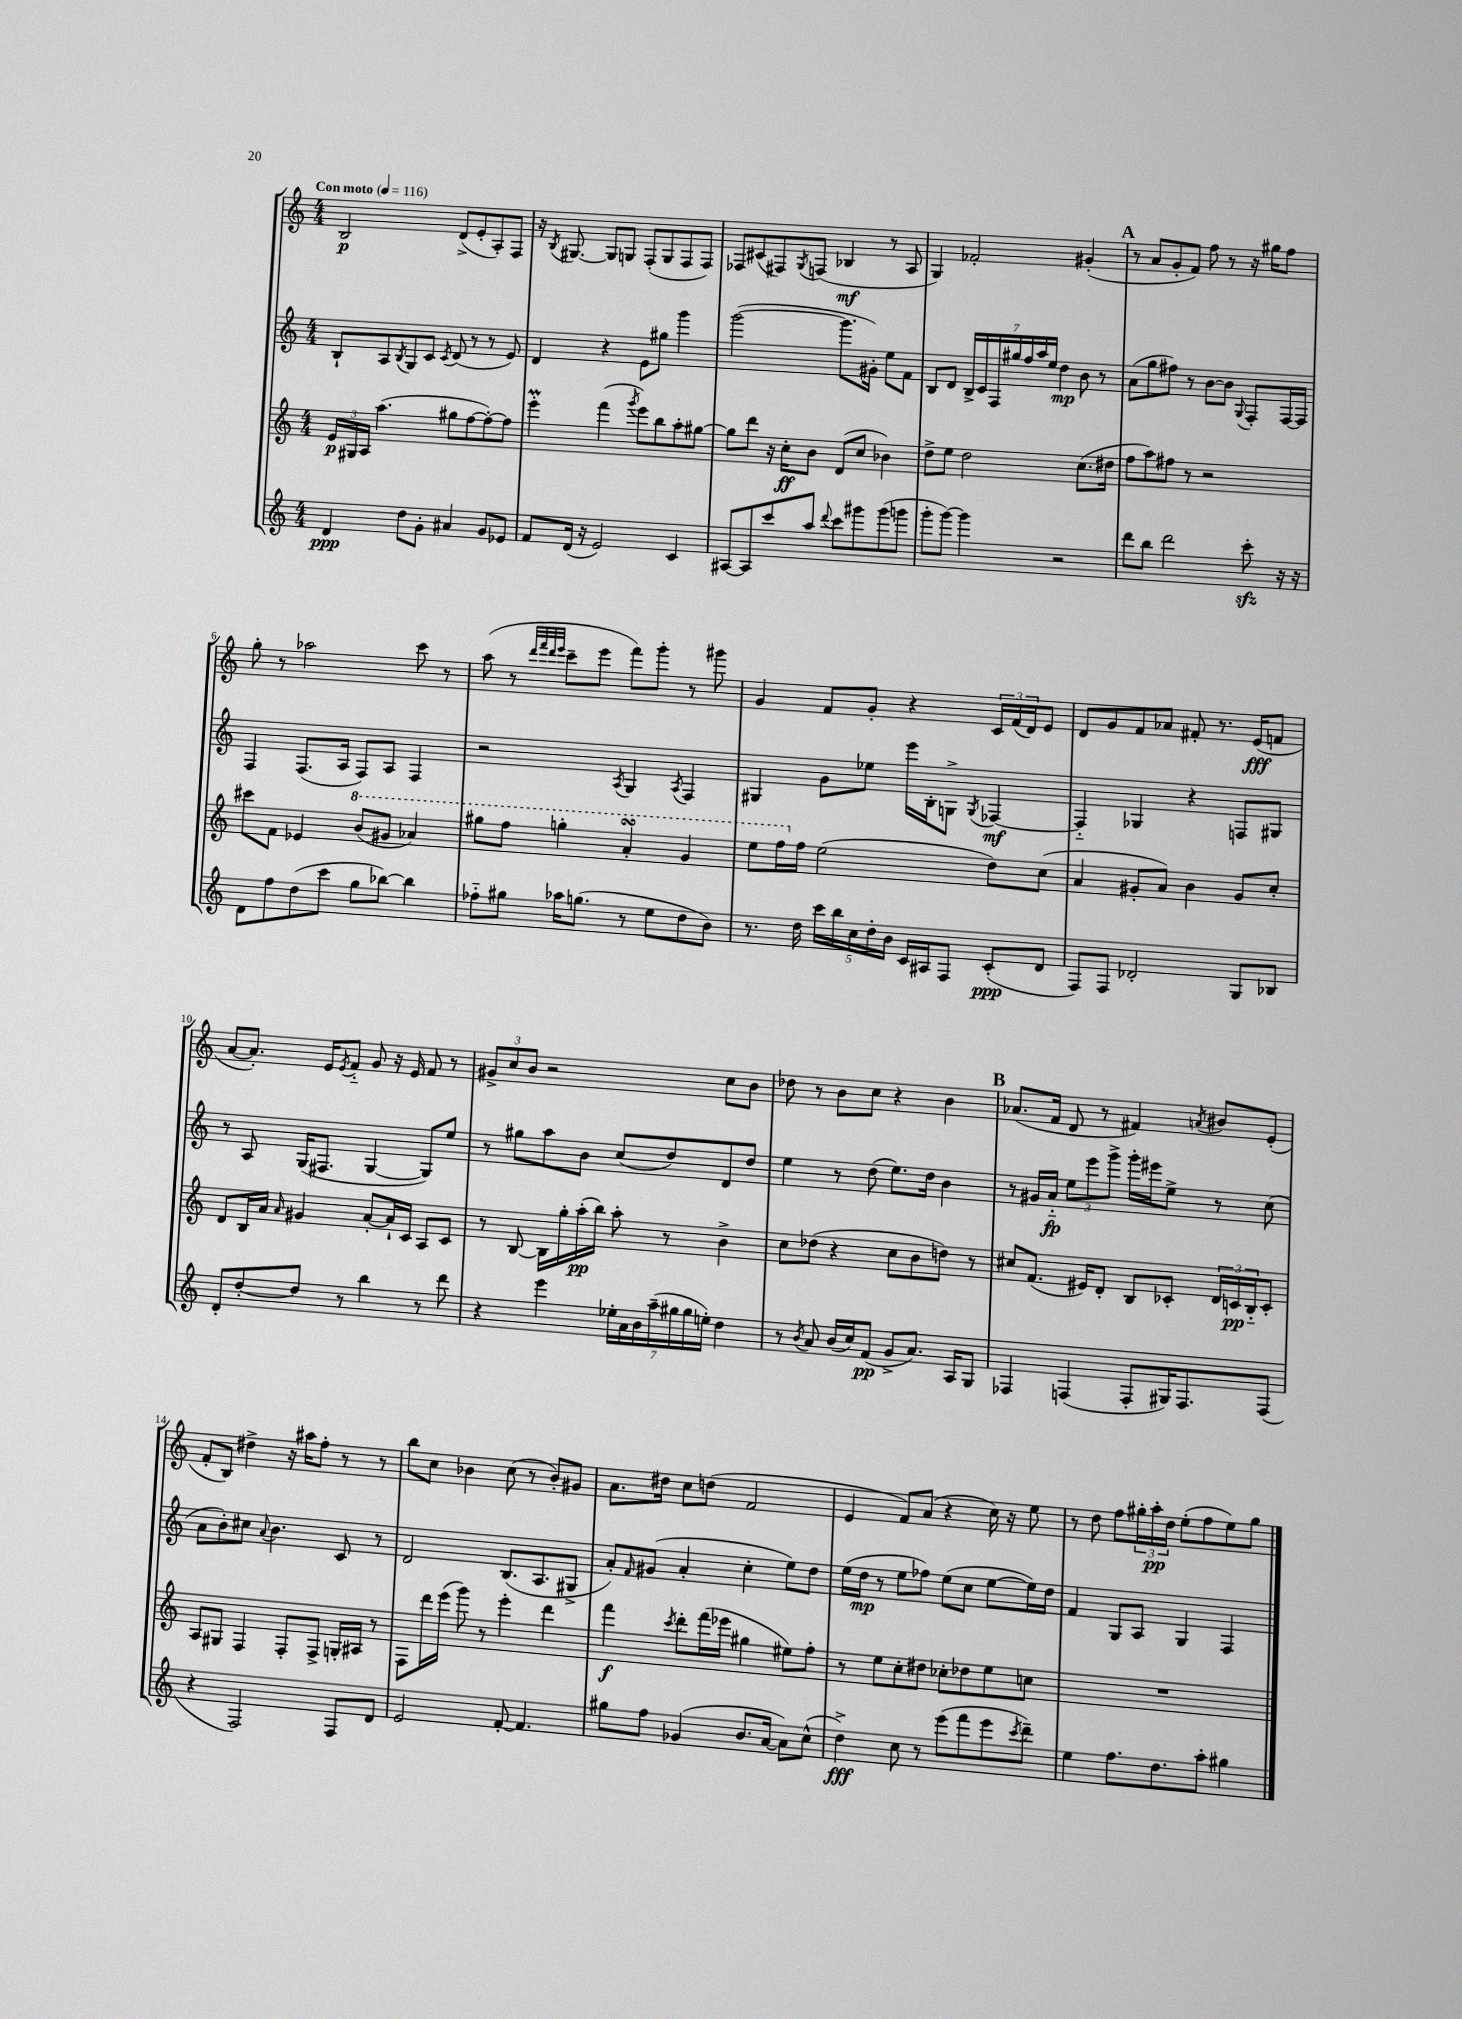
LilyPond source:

<<
\new StaffGroup <<
\new Staff = "s0" {
    \clef treble \key c \major \numericTimeSignature \time 4/4 \tempo "Con moto" 4 = 116
    b2\p d'8->( e'8-. a8-.) f8 |
    r16 \acciaccatura { b8 } gis8.~ gis8 g8 f8-.( g8 f8 f8) |
    fes8 cis'8( fis8) \acciaccatura { g8 } f8( bes4\mf r8 a8 |
    g4) fes'2-. gis'4-.( |
    \mark \markup { \bold "A" } r8 a'8 g'8-. f'8) f''8 r8 r16 gis''16 f''8 |
    g''8-. r8 aes''2 c'''8 r8 |
    a''8( r8 \grace { d'''32 f'''32 d'''32 e'''32 } c'''8-- e'''8 f'''8) g'''8-. r8 gis'''8 |
    g'4 f'8 g'8-. r4 \tuplet 3/2 { c'16 f'16( d'16) } e'8 |
    d'8 g'8 f'8 aes'8 fis'8-. r8. e'16\fff( f'8 |
    a'8~ a'8.-.) e'16 \acciaccatura { e'8 } f'8-_ g'8 r16 e'16 f'8 r8 |
    \tuplet 3/2 { gis'8-> c''8 b'8 } r2 c''8 b'8 |
    des''8 r8 b'8 c''8 r4 b'4 |
    \mark \markup { \bold "B" } aes'8.( f'16 d'8 r8 fis'4) \acciaccatura { a'8 } bis'8 e'8-.( |
    f'8-. b8) dis''4-> r16 ais''16 f''8-. r8 r8 |
    b''8 c''8 bes'4 c''8( r8 bes'8-.) gis'8 |
    a'8. dis''16 c''8 d''8( f'2 |
    e'4 f'8) a'8( r4 c''16) r16 e''8 |
    r8 d''8 f''8 \tuplet 3/2 { gis''16-. a''16-.\pp d''16 } e''8-.( f''8 e''8) gis''8 \bar "|." |
}
\new Staff = "s1" {
    \clef treble \key c \major \numericTimeSignature \time 4/4
    b8-! a8 \acciaccatura { b8 } g8 c'8 \acciaccatura { c'8 } d'8( r8 r8 e'8) |
    d'4 r4 e'8 gis''8 g'''4 |
    g'''2~( g'''8. gis'16-.) e''8 f'8 |
    b8 d'8 \tuplet 7/4 { b16-> c'16 f16 gis''16 f''16 a''16 e''16 } d''4\mp b'8 r8 |
    \mark \markup { \bold "A" } a'8( g''8 fis''8) r8 b'8~ b'8 \appoggiatura { g8 } f8-. f16~ f16 |
    f4 f8.( a16 f8) a8 f4 |
    r2 \acciaccatura { a8 } g4 \acciaccatura { a8 } f4 |
    gis4 g'8 ees''8 e'''16 b16-. g8-> \acciaccatura { g8 } fes4~\mf |
    fes4-_ ges4 r4 f8 gis8 |
    r8 a8 g16( fis8. g4~ g8) e''8 |
    r8 gis''8 a''8 b'8 c''8( d''8) d'8 d''8 |
    e''4 r8 d''8( e''8.) d''16 b'4 |
    \mark \markup { \bold "B" } r8 gis'16 a'16-_\fp \tuplet 3/2 { e''8 e'''8 g'''8-> } g'''16-. eis'''16 e''8-> r8 c''8( |
    a'8 b'8-.) cis''8 \appoggiatura { a'8 } b'4. c'8 r8 |
    d'2 b8.( a8. gis8-> |
    a'8-.) \grace { f'16 } gis'8( a'4-. c''4-. e''8) d''8 |
    e''16( d''16\mp r8 e''8 fes''8) e''8( c''8 e''8~ e''16) d''16 |
    f'4 g8 a8 g4 f4 \bar "|." |
}
\new Staff = "s2" {
    \clef treble \key c \major \numericTimeSignature \time 4/4
    \tuplet 3/2 { e'16\p gis16 a16 } a''4.( gis''8 f''8~ f''8~-.) f''8 |
    e'''4-.\prall f'''4( \acciaccatura { g'''8 } e'''8) b''8 a''8-. gis''8~ |
    gis''8 d'''8 r16 c''16-.\ff b'8 d'8( c''8 bes'4) |
    d''8-> e''8 d''2 c''8.( dis''16 |
    \mark \markup { \bold "A" } f''8 a''8) fis''8 r8 r2 |
    cis'''8 f'8 ees'4 \ottava #1 b''8( gis''8 aes''4) |
    gis'''8 f'''8 g'''4-. a''4-.\turn g''4 |
    e'''8 f'''16 \ottava #0 f''16 e''2( d''8) c''8( |
    a'4 gis'8-. a'8) b'4 gis'8 c''8-. |
    d'8 b16 a'16 \grace { a'16 } gis'4 a'8~-. a'16-! c'16 a8 c'8 |
    r8 b8~ b16 g''16-. a''16-.\pp( b''16) a''8-. r8 b'4-> |
    c''8 des''8( r4 c''8 b'8 d''8) r8 |
    \mark \markup { \bold "B" } cis''8 f'8.( eis'16) d'8-. b8 ces'8-. \tuplet 3/2 { d'16 c'16\pp b16-_ } c'8-. |
    a8 gis8 f4 f8-. f8-> g16-. ais16 r8 |
    f8 d'''16 e'''16( g'''8) r8 e'''4-. d'''4 |
    f'''4\f \acciaccatura { c'''8 } d'''8-. f'''16( ees'''16 gis''4 eis''8) f''8-. |
    r8 e''8 c''8-. dis''8 ces''8-. des''8 e''8 c''8 |
    R1 \bar "|." |
}
\new Staff = "s3" {
    \clef treble \key c \major \numericTimeSignature \time 4/4
    d'4\ppp d''8 g'8-. ais'4 g'8 ees'8 |
    f'8 d'16( r16 e'2) c'4 |
    ais8~ ais8 c'''8 a''8 \appoggiatura { d'''8 } c'''8 gis'''8 gis'''8( g'''8 |
    g'''8-. g'''8~) g'''4 r2 |
    \mark \markup { \bold "A" } d'''8 b''8 d'''2 c'''8-.\sfz r16 r16 |
    d'8 f''8 d''8( c'''8 g''8 bes''8~) bes''4 |
    fes''8-_ gis''8 aes''16 g''8.( r8 e''8 d''8 b'8) |
    r8. d''16 \tuplet 5/4 { c'''16 b''16 c''16 d''16-. b'16 } c'16 ais16 f8 c'8-.\ppp( d'8 |
    f8) f8 des'2-. g8 bes8 |
    d'8-. d''8~-. d''8 r8 b''4 r8 d'''8 |
    r4 e'''4 \tuplet 7/4 { ees''16-. a'16 b'16 a''16--( gis''16 gis''16 e''16-.) } d''4 |
    r8 \acciaccatura { b'8 } a'8 b'16( c''16) f'8\pp( g'8-> a'8.) a16 g8 |
    \mark \markup { \bold "B" } fes4 f4( f8-. gis16) f8. f8( |
    r4 f2) f8 d'8 |
    e'2 f'8~-. f'4. |
    gis''8 f''8 ges'4( b'8. a'16~ a'8) c''8-^( |
    d''4->\fff) c''8 r8 e'''8( f'''8 e'''8 \acciaccatura { c'''8 } d'''8--) |
    e''4 f''8. d''8. a''8-. gis''4 \bar "|." |
}
>>
>>
